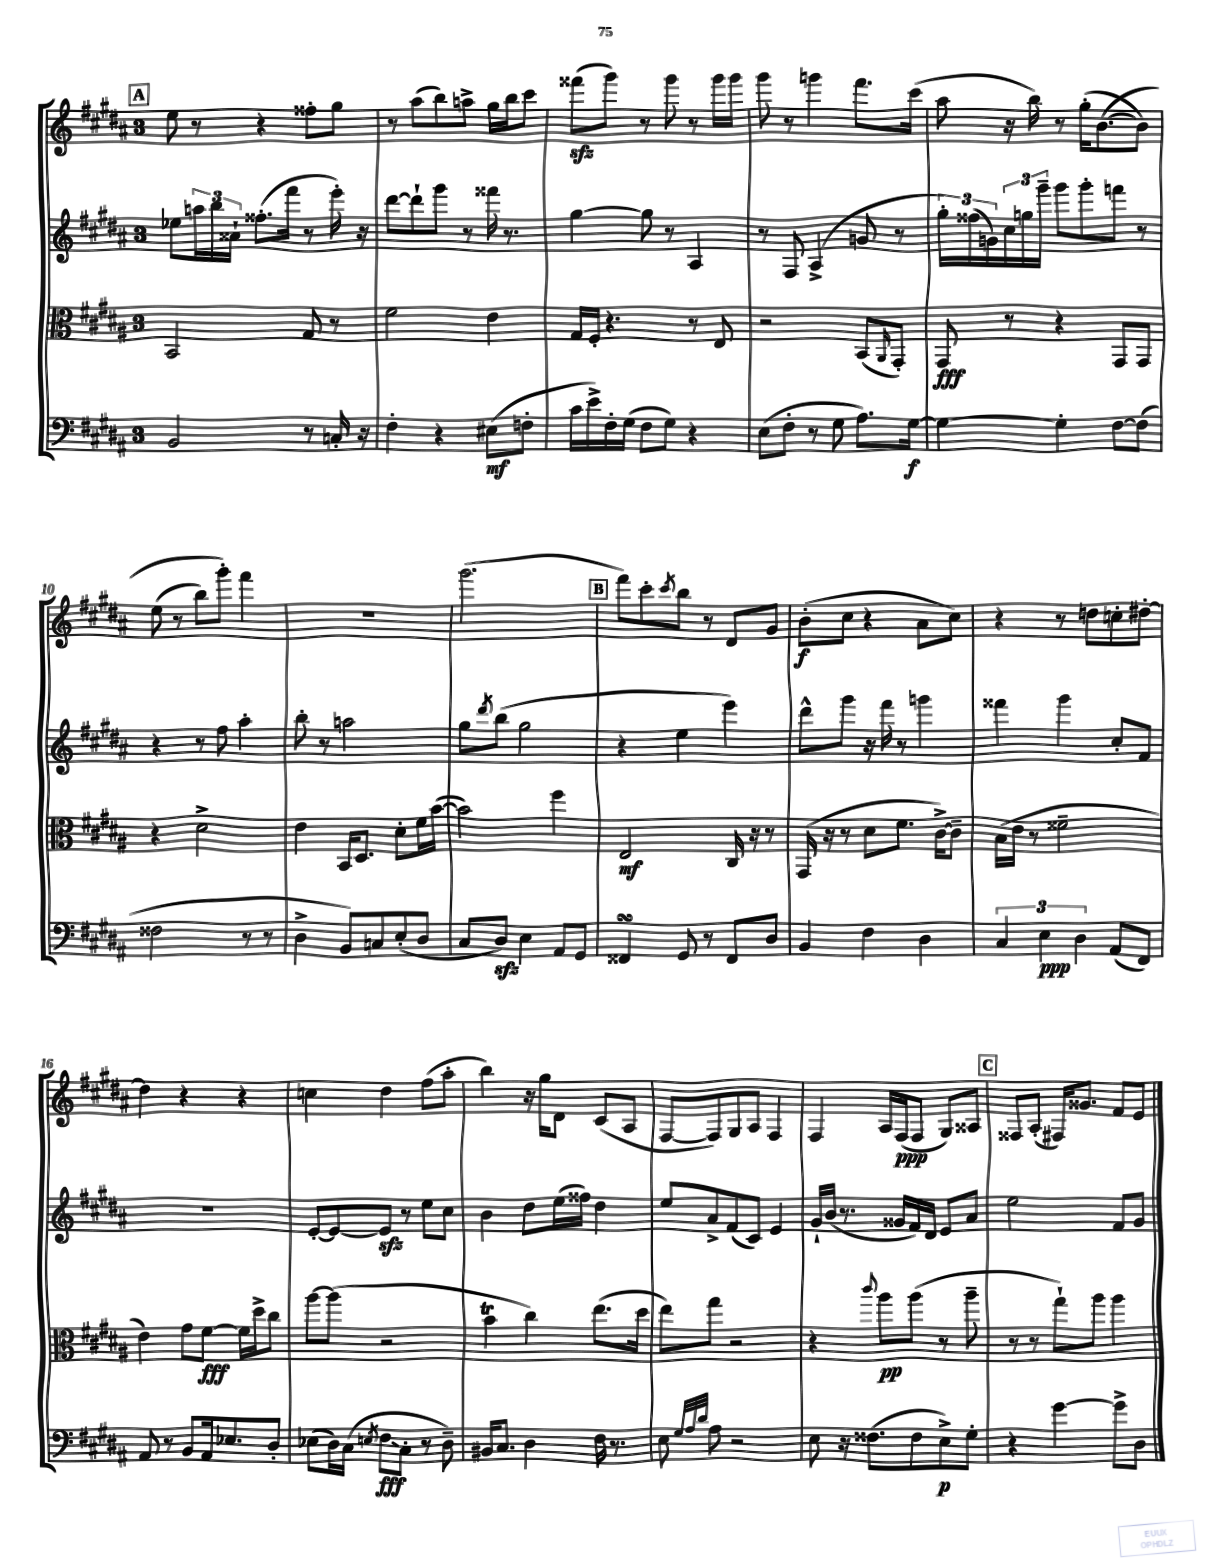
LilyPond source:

<<
\new StaffGroup <<
\new Staff = "s0" {
    \clef treble \key b \major \once \override Staff.TimeSignature.style = #'single-digit \time 3/4
    \mark \markup { \box "A" } e''8 r8 r4 fisis''8-. gis''8 |
    r8 ais''8( b''8) a''8-> gis''16 b''16 cis'''8 |
    fisis'''8\sfz( gis'''8) r8 gis'''8 r8 gis'''16 gis'''16 |
    gis'''8 r8 g'''4 fis'''8. cis'''16( |
    ais''8 r16 b''16) r8 gis''16-.( b'8.~\( b'8) |
    e''8( r8 b''8) gis'''8-.\) fis'''4 |
    R2. |
    gis'''2.( |
    \mark \markup { \box "B" } fis'''8) cis'''8-. \acciaccatura { cis'''8 } b''8 r8 dis'8 gis'8 |
    b'8-.\f( cis''8 r4 ais'8 cis''8) |
    r4 r8 d''8 c''8-. dis''8~-. |
    dis''4 r4 r4 |
    c''4 dis''4 fis''8( ais''8-. |
    b''4) r16 gis''16 dis'8 cis'8( ais8 |
    fis8~ fis8) gis8 ais8 fis4 |
    fis4 ais16 fis16\ppp( fis8 gis8) aisis8 |
    \mark \markup { \box "C" } fisis8 ais8-.( fis16) gisis'8. fis'8 e'8 \bar "|." |
}
\new Staff = "s1" {
    \clef treble \key b \major \once \override Staff.TimeSignature.style = #'single-digit \time 3/4
    \mark \markup { \box "A" } ees''8 \tuplet 3/2 { a''16 b''16 aisis'16-! } fisis''8.-.( fis'''16 r8 e'''16-.) r16 |
    dis'''8~ dis'''8-! gis'''8 r8 fisis'''16 r8. |
    gis''4~ gis''8 r8 ais4 |
    r8 fis8 ais4->( g'8 r8 |
    \tuplet 3/2 { gis''16-.) fisis''16( g'16) } \tuplet 3/2 { cis''16 g''16 gis'''16-- } gis'''8 gis'''8-. f'''8 r8 |
    r4 r8 fis''8 ais''4-. |
    b''8-. r8 a''2 |
    gis''8 \acciaccatura { dis'''8 } b''8( gis''2 |
    \mark \markup { \box "B" } r4 e''4 e'''4) |
    dis'''8-^ gis'''8 r16 fis'''16 r8 g'''4 |
    fisis'''4 gis'''4 cis''8-. fis'8 |
    R2. |
    e'8~-. e'8~ e'8\sfz r8 e''8 cis''8 |
    b'4 dis''8 e''16( fisis''16) dis''4 |
    e''8 ais'8-> fis'8( cis'8) e'4 |
    gis'16-! b'16( r8. gisis'16 fis'16) dis'16 e'8 ais'8 |
    \mark \markup { \box "C" } e''2 fis'8 gis'8 \bar "|." |
}
\new Staff = "s2" {
    \clef alto \key b \major \once \override Staff.TimeSignature.style = #'single-digit \time 3/4
    \mark \markup { \box "A" } b,2 gis8 r8 |
    fis'2 e'4 |
    gis16 fis16-. r4. r8 e8 |
    r2 b,8( \grace { ais,16 } gis,8-.) |
    gis,8\fff r8 r4 gis,8 gis,8 |
    r4 dis'2-> |
    e'4 b,16 dis8. dis'8-. fis'16 b'16~( |
    b'2) fis''4 |
    \mark \markup { \box "B" } e2\mf cis16 r16 r8 |
    gis,16( r16 r8 dis'8 fis'8. cis'16~->) cis'8-- |
    b16( e'16 r8 fisis'2-- |
    e'4) gis'8 fis'8~\fff fis'16 dis''16-> cis''8 |
    ais''8~ ais''8( r2 |
    b'4\trill cis''4) e''8.( dis''16 |
    e''8) gis''8 r2 |
    r4 \appoggiatura { cis'''8 } ais''8\pp ais''8( r8 ais''8-- |
    \mark \markup { \box "C" } r8 r8 gis''8-!) ais''8 ais''4 \bar "|." |
}
\new Staff = "s3" {
    \clef bass \key b \major \once \override Staff.TimeSignature.style = #'single-digit \time 3/4
    \mark \markup { \box "A" } b,2 r8 c16-. r16 |
    fis4-. r4 eis8\mf( f8-. |
    cis'16 e'16->) fis16-. gis16( fis8 gis8) r4 |
    e8( fis8-. r8 gis8 ais8.) gis16~\f |
    gis4~ gis4-. fis8~ fis8( |
    fisis2 r8 r8 |
    dis4-> b,8) c8 e8-.( dis8 |
    cis8 dis8\sfz) e4 ais,8 gis,8 |
    \mark \markup { \box "B" } fisis,4\turn gis,8 r8 fisis,8 dis8 |
    b,4 fis4 dis4 |
    \tuplet 3/2 { cis4 e4\ppp dis4 } ais,8( fis,8) |
    ais,8 r8 b,8 ais,16 ees8. dis8-. |
    ees8( dis16) cis16( \acciaccatura { e8 } fis8\glissando\fff cis8-. r8 dis8--) |
    bis,16 cis8. dis4 fis16 r8. |
    e8 \grace { gis32 ais32 dis'32 } ais8 r2 |
    e8 r16 fisis8.( fisis8 e8->\p) gis8-. |
    \mark \markup { \box "C" } r4 gis'4~ gis'8-> dis8 \bar "|." |
}
>>
>>
\layout { \context { \Score currentBarNumber = #5 } }
